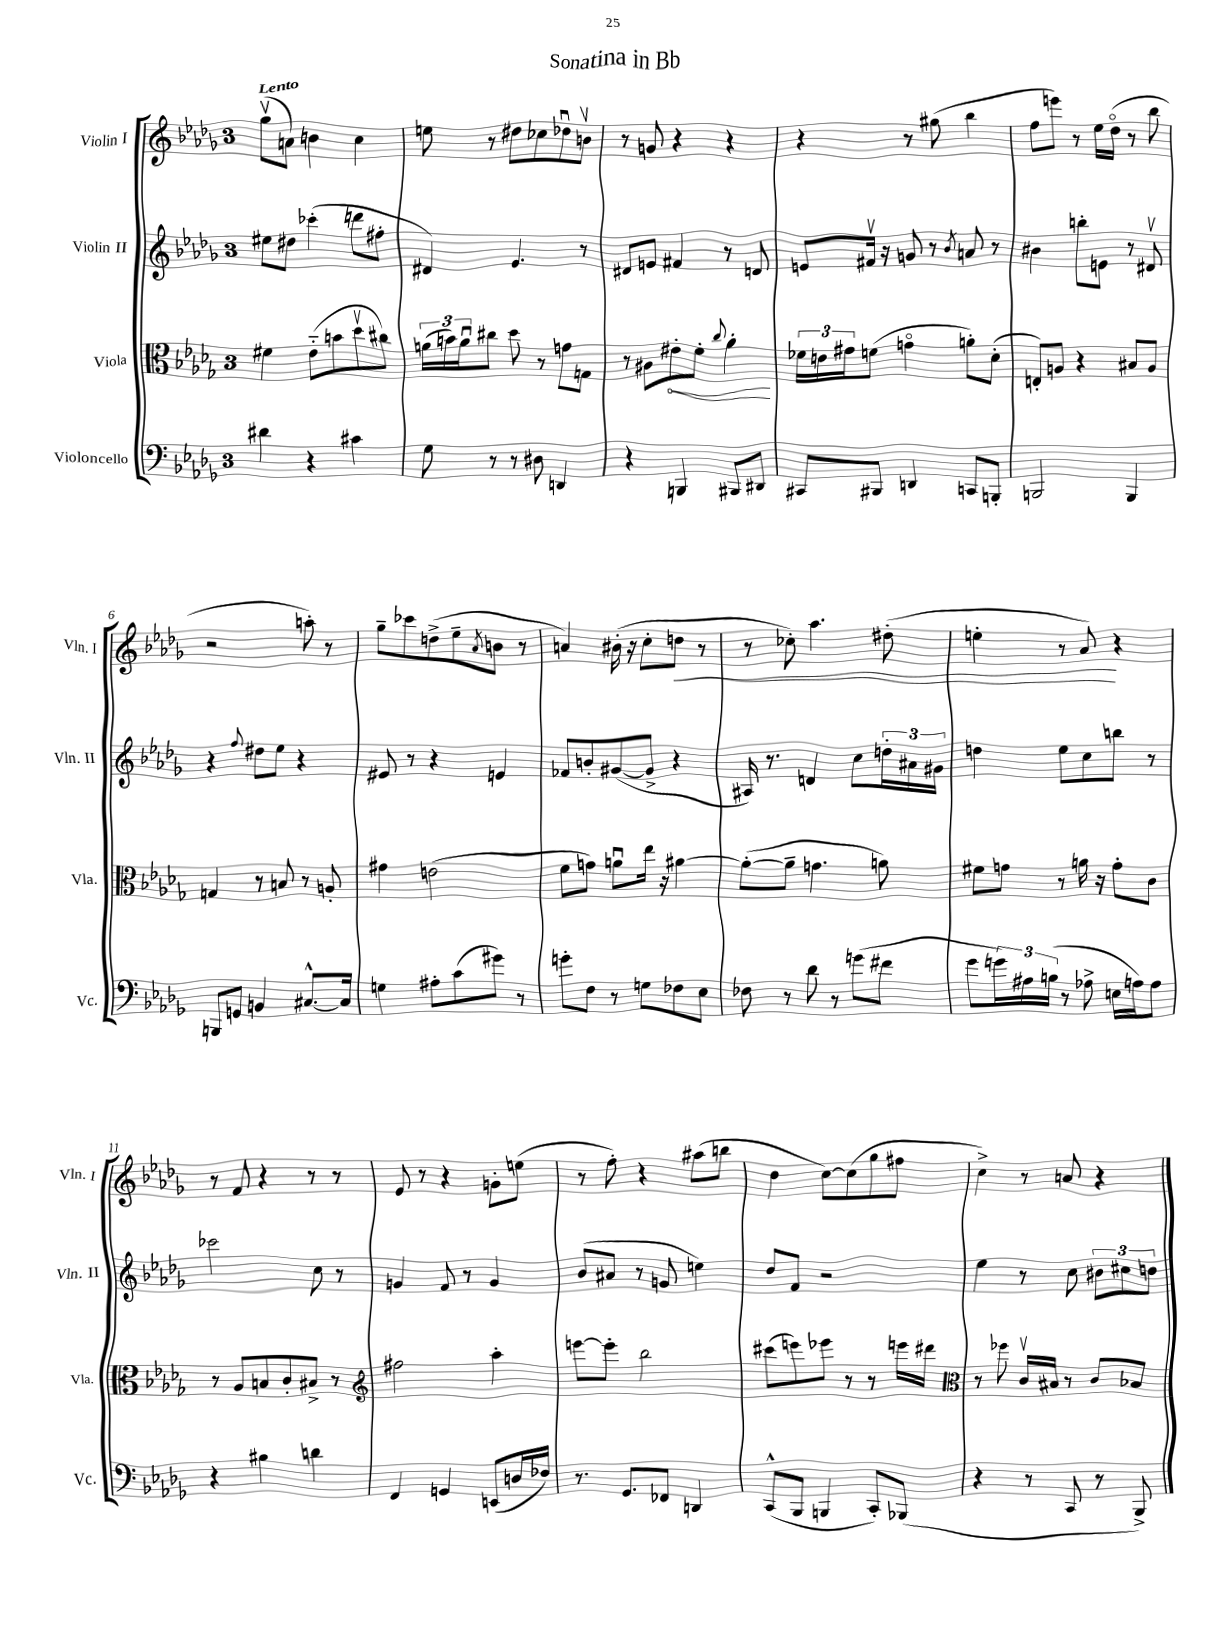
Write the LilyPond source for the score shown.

\header { title = "Sonatina in Bb" }
<<
\new StaffGroup <<
\new Staff = "s0" \with { instrumentName = "Violin I" shortInstrumentName = "Vln. I" } {
    \clef treble \key des \major \once \override Staff.TimeSignature.style = #'single-digit \time 3/4 \tempo "Lento"
    ges''8\upbow( a'8) b'4 c''4 |
    e''8 r8 dis''8 ces''8 des''8\downbow b'8\upbow |
    r8 g'8 r4 r4 |
    r4 r8 gis''8( bes''4 |
    f''8 e'''8) r8 ees''16 des''16\flageolet( r8 bes''8 |
    r2 a''8-.) r8 |
    ges''8-- ces'''8 d''8->( ees''8-- \acciaccatura { aes'8 } b'8 r8 |
    a'4) bis'16-.( r16 c''8-. d''8\< r8 |
    r8 ces''8-.) aes''4. dis''8-.( |
    e''4-. r8 aes'8\!) r4 |
    r8 f'8 r4 r8 r8 |
    ees'8 r8 r4 g'8-. e''8( |
    r8 f''8-.) r4 ais''8( b''8 |
    des''4 c''8~) c''8( ges''8 fis''8 |
    c''4->) r8 a'8 r4 \bar "|." |
}
\new Staff = "s1" \with { instrumentName = "Violin II" shortInstrumentName = "Vln. II" } {
    \clef treble \key des \major \once \override Staff.TimeSignature.style = #'single-digit \time 3/4
    eis''8 dis''8 ces'''4-.( d'''8 fis''8-. |
    dis'4) ees'4. r8 |
    dis'8 e'8 fis'4 r8 d'8 |
    e'8 fis'16\upbow r16 g'8 r8 \acciaccatura { bes'8 } a'8 r8 |
    bis'4 b''8-. e'8 r8 dis'8\upbow |
    r4 \appoggiatura { f''8 } dis''8 ees''8 r4 |
    eis'8 r8 r4 e'4 |
    fes'8 b'8-. gis'8~( gis'8-> r4 |
    ais16) r8. d'4 c''8 \tuplet 3/2 { d''16-. ais'16 gis'16 } |
    d''4 ees''8 c''8 b''8 r8 |
    ces'''2 c''8 r8 |
    g'4 f'8 r8 g'4 |
    bes'8( ais'8 r8 g'8 e''4) |
    des''8 f'8 r2 |
    ees''4 r8 c''8 \tuplet 3/2 { bis'8 cis''8 d''8 } \bar "|." |
}
\new Staff = "s2" \with { instrumentName = "Viola" shortInstrumentName = "Vla." } {
    \clef alto \key des \major \once \override Staff.TimeSignature.style = #'single-digit \time 3/4
    fis'4 ees'8-_( b'8 des''8\upbow cis''8) |
    \tuplet 3/2 { a'16( b'16) a'16\downbow } cis''8 des''8 r8 g'8 g8 |
    r8 ais8 \once \override Hairpin.circled-tip = ##t eis'8-.\< f'8-. \appoggiatura { c''8 } aes'4-.\! |
    \tuplet 3/2 { fes'16 e'16 gis'16 } f'8( g'4\flageolet a'8-.) des'8-.( |
    e8-.) a8 r4 bis8 a8 |
    g4 r8 b8 r8 a8-. |
    gis'4 e'2( |
    f'8 g'8) a'8\downbow ees''16 r16 ais'4~ |
    ais'8~-.( ais'8-- g'4. a'8) |
    fis'8 g'8 r8 a'16 r16 g'8-. c'8 |
    r8 aes8 b8 c'8-. bis8-> r8 |
    \clef treble fis''2 aes''4-. |
    e'''8~ e'''8-. bes''2 |
    cis'''8( e'''8) ees'''8 r8 r8 e'''16 dis'''16 |
    \clef alto r8 fes''8 c'16\upbow bis16 r8 c'8 bes8 \bar "|." |
}
\new Staff = "s3" \with { instrumentName = "Violoncello" shortInstrumentName = "Vc." } {
    \clef bass \key des \major \once \override Staff.TimeSignature.style = #'single-digit \time 3/4
    dis'4 r4 cis'4 |
    ges8 r8 r8 dis8 d,4 |
    r4 b,,4 bis,,8 dis,8 |
    cis,8 bis,,8 d,4 c,8 b,,8-. |
    b,,2 b,,4 |
    b,,8 g,8 b,4 cis8.~-^ cis16 |
    g4 ais8-. c'8( gis'8) r8 |
    g'8-. f8 r8 g8 fes8 ees8 |
    fes8 r8 des'8 r8 g'8( fis'8 |
    ges'8 \tuplet 3/2 { g'16) ais16 b16( } r8 aes8-> e16 a16) a8 |
    r4 bis4 d'4 |
    f,4 g,4 e,8( d16 fes16) |
    r8. ges,8. fes,8 d,4 |
    c,8-^( bes,,8 b,,4 c,8-.) bes,,8( |
    r4 r8 c,8 r8 bes,,8->) \bar "|." |
}
>>
>>
